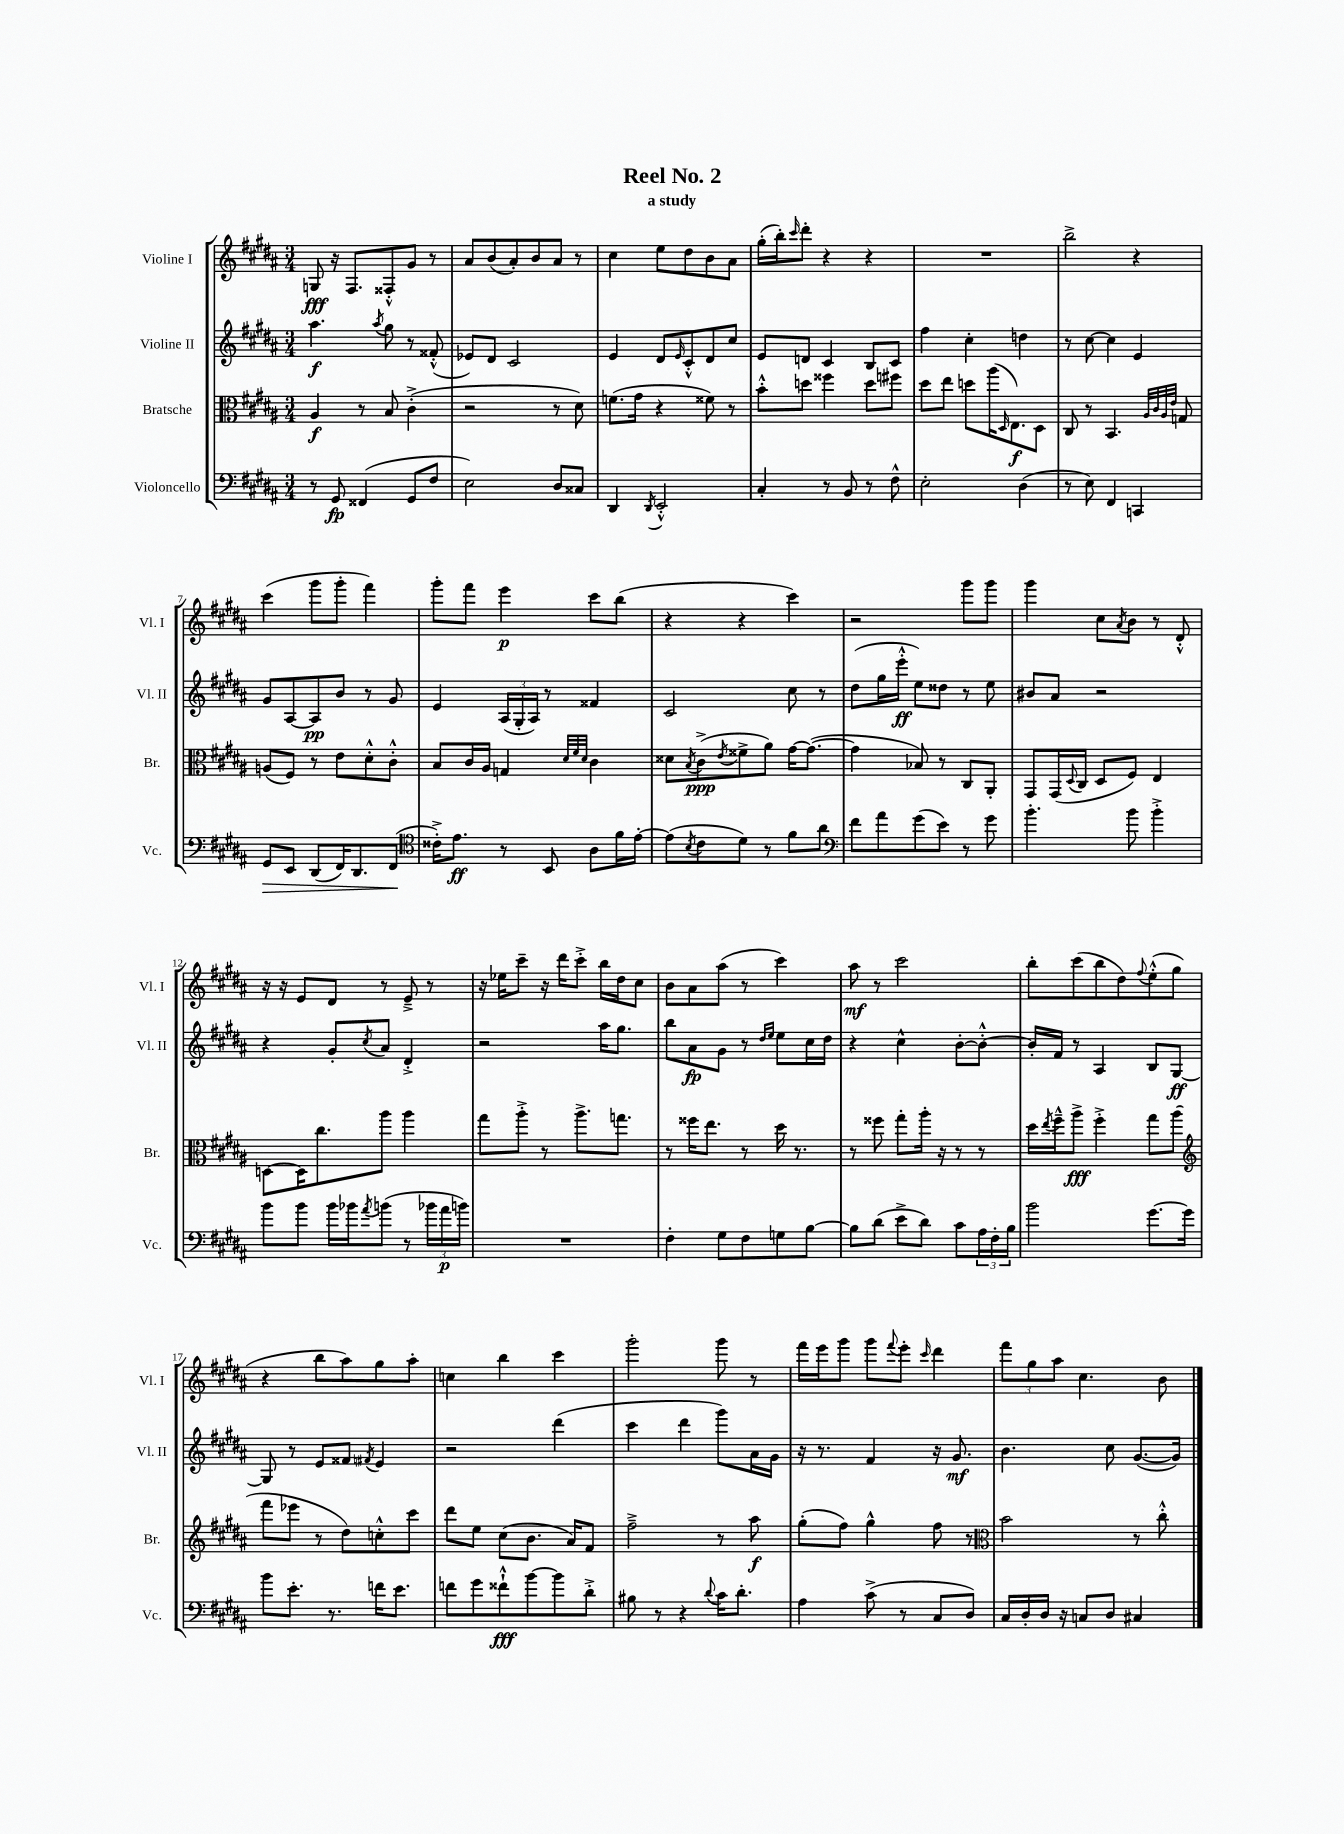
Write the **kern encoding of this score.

**kern	**kern	**kern	**kern
*staff4	*staff3	*staff2	*staff1
*clefF4	*clefC3	*clefG2	*clefG2
*k[f#c#g#d#a#]	*k[f#c#g#d#a#]	*k[f#c#g#d#a#]	*k[f#c#g#d#a#]
*M3/4	*M3/4	*M3/4	*M3/4
8r	4A#	4.aa#	8G
8GG#	.	.	16r
.	.	.	8.F#
(4FF##	8r	.	.
.	.	8qaa#	.
.	8B	8gg#	8F##'^^
8GG#	(4c#'^	8r	8g#
8F#	.	(8f##'^^	8r
=	=	=	=
2E)	2r	8e-)	8a#
.	.	8d#	(8b
.	.	2c#	8a#')
.	.	.	8b
8D#	8r	.	8a#
8C##	8d#)	.	8r
=	=	=	=
4DD#	(8.f	4e	4cc#
.	16g#	.	.
8qDD#	.	.	.
2EE'^^	4r	8d#	8ee
.	.	16qqe	.
.	.	8c#'^^	8dd#
.	8f##)	8d#	8b
.	8r	8cc#	8a#
=	=	=	=
4C#'	8b'^^	8e	(16gg#'
.	.	.	16bb')
.	.	.	16qqccc#
.	8dd	8d	8ddd#'
8r	4ff##	4c#	4r
8BB	.	.	.
8r	8dd	8B	4r
8F#^^	8ff#	8c#	.
=	=	=	=
2E'	8dd#	4ff#	2.r
.	8ee	.	.
.	8dd	4cc#'	.
.	(16aa#	.	.
.	16qqD#	.	.
.	8.E)	.	.
(4D#	.	4dd	.
.	8D#	.	.
=	=	=	=
8r	8C#	8r	2bb^
8E)	8r	[8cc#	.
4FF#	4.BB	4cc#]	.
4CC	.	4e	4r
.	32qqA#	.	.
.	32qqc#	.	.
.	32qqA#	.	.
.	32qqe	.	.
.	8G	.	.
=	=	=	=
8GG#	(8A	8g#	(4ccc#
8EE	8F#)	[8A#	.
(8DD#	8r	8A#]	8ggg#
16FF#)	8e	8b	8ggg#'
8.DD#	.	.	.
.	8d#'^^	8r	4fff#)
(8FF#	8c#'^^	8g#	.
=	=	=	=
*clefC4	*	*	*
16c##'^)	8B	4e	8ggg#'
8.e	.	.	.
.	16c#	.	8fff#
.	16A#	.	.
8r	4G	(24A#	4eee
.	.	24G#'	.
.	.	24A#)	.
8BB	.	8r	.
.	32qqd#	.	.
.	32qqf#	.	.
.	32qqd#	.	.
8A#	4c#	4f##	8ccc#
16f#	.	.	(8bb
[16e'	.	.	.
=	=	=	=
(8e]	8d##	2c#	4r
8qB	8qB	.	.
8c#	(8c#^	.	.
.	8qe	.	.
8d#)	8f##^	.	4r
8r	8a#)	.	.
8f#	[16g#	8cc#	4ccc#)
.	(8.g#_	.	.
8a#	.	8r	.
=	=	=	=
*clefF4	*	*	*
8f#	4g#]	(8dd#	2r
8a#	.	16gg#	.
.	.	16eee'^^	.
(8g#	8B-)	8ee)	.
8e)	8r	8dd##	.
8r	8C#	8r	8ggg#
8g#	8AA#'	8ee	8ggg#
=	=	=	=
4.b'	8GG#	8b#	4ggg#
.	(16GG#	8a#	.
.	8qqD#	.	.
.	16C#	.	.
.	8D#	2r	8cc#
.	.	.	8qa#
8b	8F#)	.	8b
4b'^	4E	.	8r
.	.	.	8d#'^^
=	=	=	=
8b	[8D	4r	16r
.	.	.	16r
8b	16D]	.	8e
.	8.cc#	.	.
16b	.	8g#'	8d#
16b-	.	.	.
8qa#	.	8qcc#	.
(8b	8aa#	8a#	8r
8r	4aa#	4d#'^	8e~^
24b-	.	.	8r
24a#	.	.	.
24b)	.	.	.
=	=	=	=
2.r	8gg#	2r	16r
.	.	.	16ee-
.	8aa#'^	.	8ccc#~
.	8r	.	16r
.	.	.	16ddd#
.	8.aa#^	.	8ccc#'^
.	.	16aa#	16bb
.	8.gg	8.gg#	16dd#
.	.	.	8cc#
=	=	=	=
4F#'	8r	8bb	8b
.	16ff##	8a#	8a#
.	8.ee	.	.
8G#	.	8g#	(8aa#
8F#	8r	8r	8r
.	.	16qqdd#	.
.	.	16qqee	.
8G	16dd#	8ee	4ccc#)
.	8.r	.	.
[8B	.	16cc#	.
.	.	16dd#	.
=	=	=	=
8B]	8r	4r	8aa#
(8d#	8ff##	.	8r
8e^	8gg#'	4cc#^^	2ccc#
8d#)	16aa#'	.	.
.	16r	.	.
8c#	8r	[8b'	.
24A#	8r	8b'^^_	.
24F#'	.	.	.
24B	.	.	.
=	=	=	=
2b	16dd#	16b']	8bb'
.	8qee	.	.
.	16ff#~^^	16f#	.
.	8aa#^	8r	(8ccc#
.	4ff#'^	4A#	8bb
.	.	.	8dd#)
.	.	.	8qqff#
[8.g#	8gg#	8B	(8ee'^^
.	(8aa#	[8G#	8gg#
16g#]	.	.	.
=	=	=	=
*	*clefG2	*	*
8b	8fff#	8G#]	4r
8.e'	8eee-	8r	.
.	8r	8e	8bb
8.r	.	.	.
.	8dd#)	8f##	8aa#)
.	.	8qf#	.
16f	8cc'^^	4e	8gg#
8.e	.	.	.
.	8ccc#	.	8aa#'
=	=	=	=
8f	8ddd#	2r	4cc
8g#	8ee	.	.
8f##`^^	(8cc#	.	4bb
[8b	8.b	.	.
8b]	.	(4ddd#	4ccc#
.	16a#)	.	.
8d#'^	8f#	.	.
=	=	=	=
8B#	2ff#~^	4ccc#	2ggg#'
8r	.	.	.
4r	.	4ddd#	.
8qqd#	.	.	.
16c#	8r	8ggg#)	8ggg#
8.d#'	.	.	.
.	8aa#	16a#	8r
.	.	16g#	.
=	=	=	=
4A#	(8gg#'	16r	16fff#
.	.	8.r	16eee
.	8ff#)	.	8ggg#
(8c#^	4gg#^^	4f#	8ggg#
.	.	.	8qqfff#
8r	.	.	8eee'
.	.	.	16qqccc#
8C#	8ff#	16r	4ddd#
.	.	8.g#	.
8D#)	8r	.	.
=	=	=	=
*	*clefC3	*	*
16C#	2b	4.b	12fff#
16D#'	.	.	.
.	.	.	12gg#
16D#	.	.	.
.	.	.	12aa#
16r	.	.	.
8C	.	.	4.cc#
8D#	.	8cc#	.
4C#	8r	([8.g#	.
.	8cc#'^^	.	8b
.	.	16g#])	.
==	==	==	==
*-	*-	*-	*-
